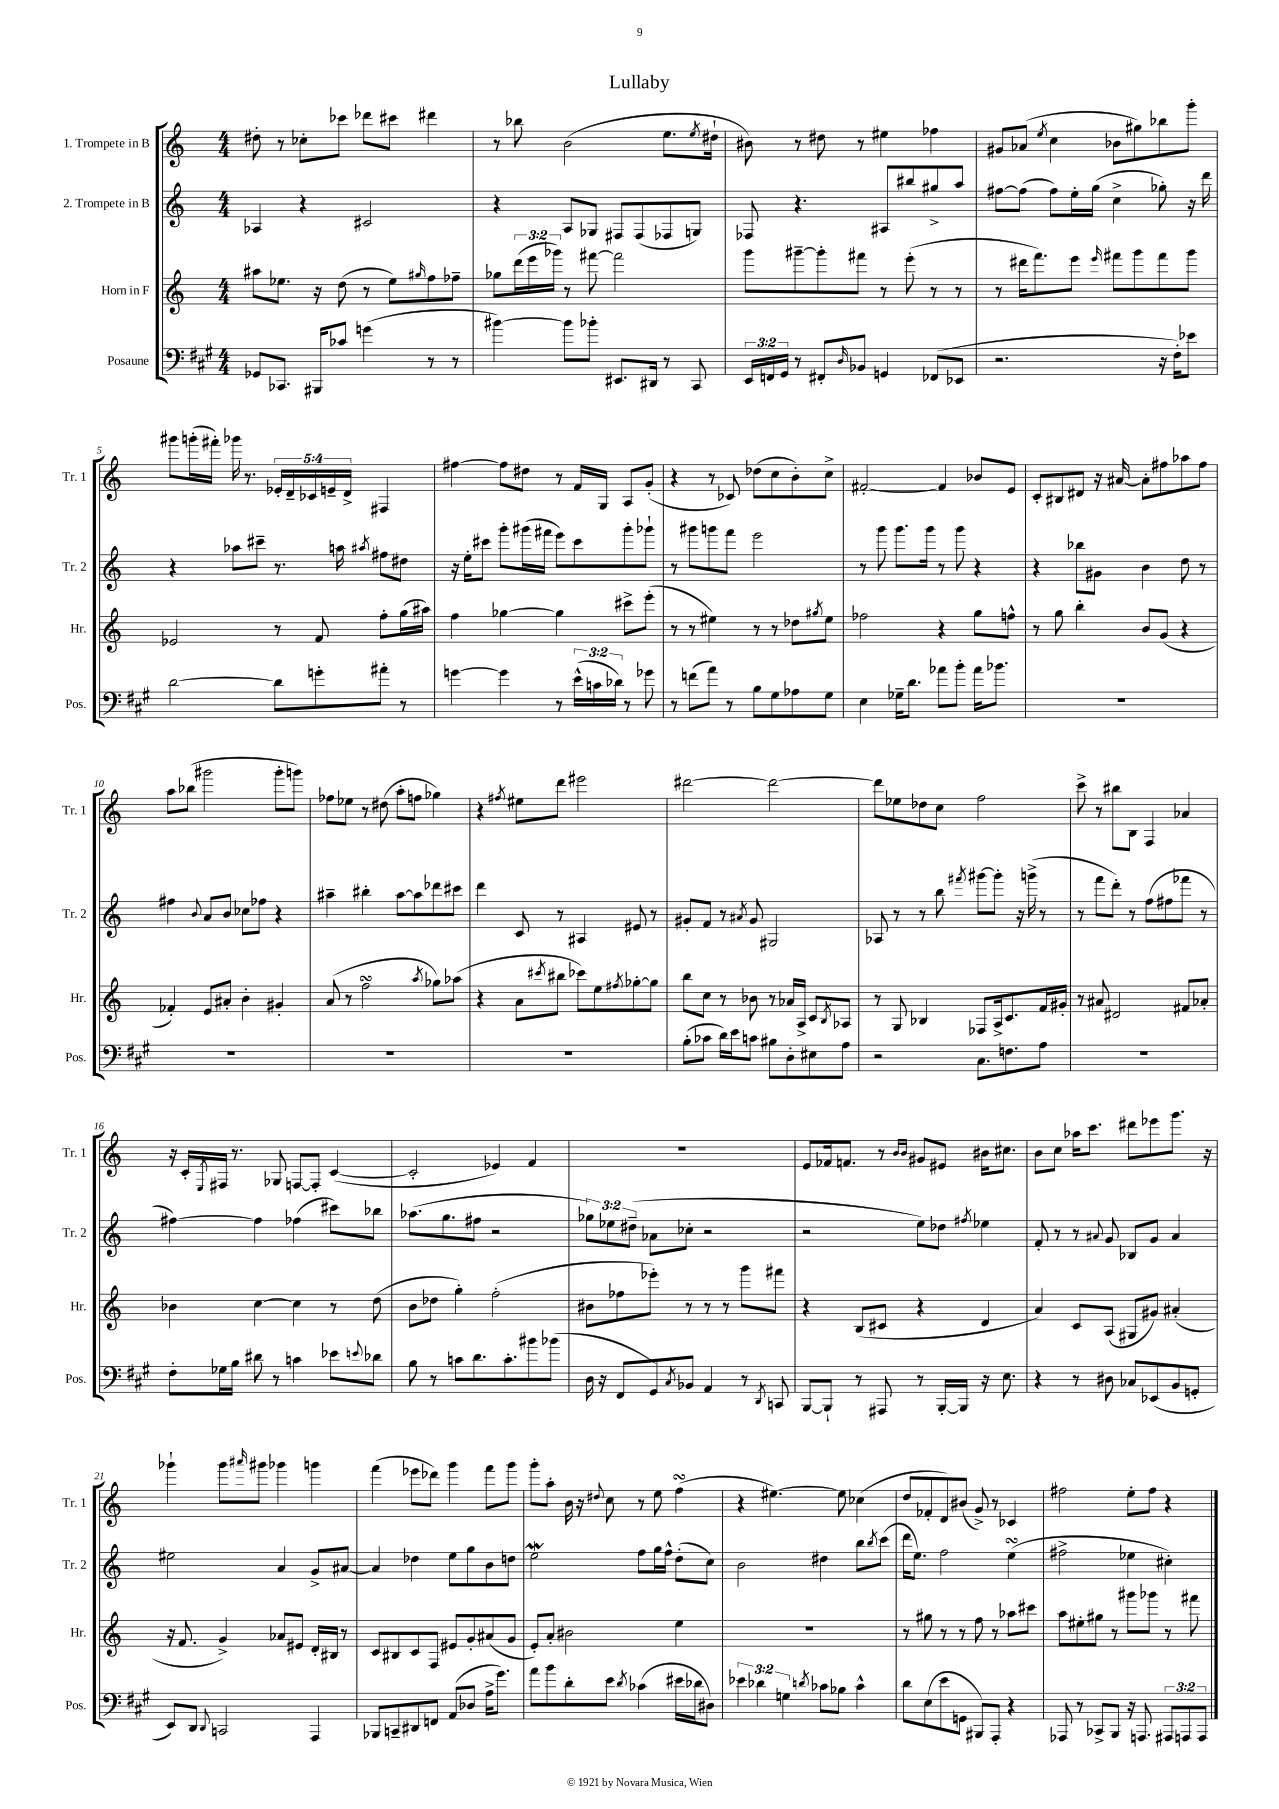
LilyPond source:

\header { title = "Lullaby" }
<<
\new StaffGroup <<
\new Staff = "s0" \with { instrumentName = "1. Trompete in B" shortInstrumentName = "Tr. 1" } {
    \clef treble \key c \major \numericTimeSignature \time 4/4 \override Staff.TupletNumber.text = #tuplet-number::calc-fraction-text
    dis''8-. r8 ces''8-. ces'''8 des'''8 cis'''8 dis'''4 |
    r8 bes''8 b'2( e''8. \acciaccatura { e''8 } dis''16-! |
    bis'8) r8 dis''8 r8 eis''4 fes''4 |
    gis'8 aes'8( \acciaccatura { e''8 } c''4 bes'8 gis''8) bes''8 g'''8-. |
    gis'''8 g'''16-.( fis'''16-.) ges'''16 r8. \tuplet 5/4 { ees'16-. d'16-- ces'16 e'16-- d'16-> } fis4 |
    fis''4~ fis''8 dis''8 r8 f'16 g16 a8 g'8-.( |
    r4 r8 ces'8) des''8( c''8 b'8-.) c''8-> |
    fis'2~-. fis'4 bes'8 e'8 |
    c'8-. bis8 dis'8 r16 ais'16~ ais'8-. fis''8 aes''8 fis''8 |
    a''8 bes''8( gis'''2 gis'''8-. g'''8) |
    fes''8 ees''8 r8 dis''8( a''8-. f''8 ges''4) |
    r4 \acciaccatura { fis''8 } eis''8 d'''8 eis'''2 |
    dis'''2~ dis'''2~ |
    dis'''8 ees''8 des''8 c''8 f''2 |
    c'''8-> r8 bis''8 b8 f4 aes'4 |
    r16 c'16-. \acciaccatura { e8 } fis16 r8. ges8 f8~ f8-. c'4~( |
    c'2-. ees'4) f'4 |
    R1 |
    e'8 fes'16 f'8. r8 \grace { b'16 b'16 } gis'8 eis'8 bis'16 cis''8. |
    b'8 c''8 aes''16 c'''8. dis'''8 ees'''8 g'''8. r16 |
    ges'''4-! ges'''8 \grace { ais'''16 } gis'''8 ges'''4 g'''4 |
    f'''4( ees'''8 des'''8) g'''4 f'''8 g'''8 |
    g'''8-. a''8-. b'16 r16 \appoggiatura { dis''8 } c''8 r8 e''8 f''4\turn( |
    r4 eis''4.~) eis''8 ces''4( |
    d''8 fes'8-. d'8) bis'8( g'8->) r8 ces'4 |
    fis''2 e''8-. fis''8 r4 \bar "|." |
}
\new Staff = "s1" \with { instrumentName = "2. Trompete in B" shortInstrumentName = "Tr. 2" } {
    \clef treble \key c \major \numericTimeSignature \time 4/4 \override Staff.TupletNumber.text = #tuplet-number::calc-fraction-text
    aes4 r4 cis'2 |
    r4 a8 ges8 fis8 fis8( fes8 g8) |
    fes8 r4. ais8 bis''8 gis''8-> a''8 |
    fis''8~ fis''8( fis''8) e''16-. g''16( c''4-> ges''8-.) r16 d'''16 |
    r4 aes''8 cis'''8-- r8. a''16 \acciaccatura { ais''8 } fis''8 dis''8 |
    r16 e''16-. cis'''8 g'''8-. gis'''16( fis'''16 e'''8) cis'''8 gis'''8-. ges'''8-! |
    r8 gis'''8 g'''8 f'''8 e'''2 |
    r8 g'''8 g'''8. g'''16 r8 g'''8 r4 |
    r4 bes''8 gis'8 b'4 d''8 r8 |
    fis''4 \appoggiatura { b'8 } a'8 b'8 ces''8 fes''8 r4 |
    ais''4-- bis''4-. ais''8~ ais''8 des'''8 cis'''8 |
    d'''4 c'8 r8 ais4 eis'8 r8 |
    gis'8-. f'8 r8 \acciaccatura { ais'8 } gis'8 gis2 |
    aes8 r8 r8 b''8 \acciaccatura { fis'''8 } gis'''8~ gis'''8-. r16 g'''16->( r8 |
    r8 f'''8 d'''8-.) r8 f''8( fis''8 fes'''8 r8 |
    fis''4~) fis''4 fes''4( cis'''8) bes''8 |
    aes''8.( g''8. fis''8 r2 |
    \tuplet 3/2 { ges''8) ees''8 dis''8--( } aes'8 ces''8-. r2 |
    r2 e''8) des''8 \acciaccatura { fis''8 } ees''4 |
    f'8-. r8 r8 \appoggiatura { ais'8 } g'8 bes8 g'8 ais'4 |
    eis''2 a'4 g'8-> ais'8~ |
    ais'4 des''4 e''8 g''8 b'8 d''8 |
    e''2\mordent f''8 g''16 f''16-^ d''8-.( c''8) |
    b'2 dis''4 b''8 \acciaccatura { b''8 } c'''8( |
    d'''16 e''8.) f''2 e''4\turn( |
    fis''2-> ees''4 cis''4-.) \bar "|." |
}
\new Staff = "s2" \with { instrumentName = "Horn in F" shortInstrumentName = "Hr." } {
    \clef treble \key c \major \numericTimeSignature \time 4/4 \override Staff.TupletNumber.text = #tuplet-number::calc-fraction-text
    ais''8 ees''8. r16 d''8( r8 ees''8) \grace { gis''16 } f''8 fes''8-- |
    ges''8 \tuplet 3/2 { d'''16( e'''16 ges'''16) } r8 fis'''8~ fis'''2 |
    g'''8 gis'''8~-- gis'''8-. fis'''8 r8 e'''8-.( r8 r8 |
    r8 dis'''16 f'''8.) e'''8 \grace { e'''16 } fis'''8 g'''8 fis'''8 g'''8 |
    ees'2 r8 f'8 f''8-. g''16( ais''16) |
    f''4 ges''4~ ges''4 cis'''8-> e'''8-.( |
    r8 r8 eis''4) r8 r8 des''8 \acciaccatura { gis''8 } eis''8 |
    fes''2 r4 g''8 f''8-^ |
    r8 g''8 b''4-. b'8 g'8( r4 |
    fes'4-.) e'8 ais'8-. b'4-. gis'4-. |
    a'8( r8 f''2\turn \acciaccatura { a''8 } ges''8) aes''8( |
    r4 a'8 \acciaccatura { cis'''8 } bis''8 ces'''8) e''8 \acciaccatura { fis''8 } ges''8~-. ges''8 |
    b''8 c''8 r8 bes'8 r8 aes'16 a16-> c'8 \acciaccatura { b8 } aes8 |
    r8 g8 bes4 fes8 a16-> c'8. f'16 gis'16-. |
    r8 ais'8 dis'2 fis'8 aes'8-. |
    bes'4 c''4~ c''4 r8 d''8( |
    b'8 des''8 g''4-.) f''2-.( |
    bis'8 fes''8 ees'''8-.) r8 r8 r8 g'''8 fis'''8 |
    r4 b8( cis'8 r4 d'4 |
    a'4) c'8 a8( gis8 gis'8) ais'4-.( |
    r16 f'8. g'4->) aes'8 eis'8 d'16-. bis16 r8 |
    c'8 bis8 c'8 f8 eis'8 g'8-. ais'8( g'8 |
    e'8-.) a'8-. bis'2 e''4 |
    R1 |
    r8 gis''8 r8 r8 f''8 r8 aes''8 cis'''8 |
    a''8 eis''8-. gis''8 r8 gis'''8 ges'''8 r8 fis'''8 \bar "|." |
}
\new Staff = "s3" \with { instrumentName = "Posaune" shortInstrumentName = "Pos." } {
    \clef bass \key a \major \numericTimeSignature \time 4/4 \override Staff.TupletNumber.text = #tuplet-number::calc-fraction-text
    ges,8 ces,8. bis,,16 ces'8 g'4( r8 r8 |
    bis'4~) bis'8 bes'8-. eis,8. dis,16 r8 cis,8 |
    \tuplet 3/2 { e,16 f,16 gis,16 } r8 fis,8-. \grace { d16 } bes,8 g,4 fes,8( ees,8 |
    r2. r16 fis16-.) ees'8 |
    d'2~ d'8 g'8-. ais'8-. r8 |
    g'4~ g'4 r8 \tuplet 3/2 { e'16-^( c'16 des'16) } r8 ges'8 |
    r8 f'8( a'8) r8 b8 gis8 aes8 gis8 |
    e4 ges16-- d'8. aes'8 b'8-. aes'16 bes'8. |
    R1 |
    R1 |
    R1 |
    R1 |
    b8-.( ces'8 d'16) e'16 c'8 bis8 d8-. eis8 a8 |
    r2 cis8. f8. a8 |
    R1 |
    fis8-. ges16 b16 dis'8 r8 c'4 ees'8 \appoggiatura { e'8 } des'8 |
    b8 r8 c'8 d'8. c'8.-. bis'8 bes'8( |
    d16 r16 fis,8 gis,8) \acciaccatura { cis8 } bes,8 a,4 r8 \acciaccatura { d,8 } c,8 |
    b,,8~ b,,8-! r8 ais,,8 r8 b,,16~-. b,,16 r16 e8. |
    r4 r8 dis8 ces8 ees,8( b,8 g,8-. |
    e,8) d,8 \appoggiatura { d,8 } c,2 a,,4 |
    bes,,8 c,8-- dis,8 f,8 a,8( des8 a16-> gis'8.) |
    a'8 b'8 d'8-. e'8 \acciaccatura { d'8 } ces'4( eis'16 des'16 dis8) |
    \tuplet 3/2 { ees'4 des'4 g4 } \acciaccatura { d'8 } ces'8 bes8 ces'4-^ |
    d'8 e8( e'8 g,8 bis,,8) a,,8-. r4 |
    aes,,8 r8 ces,8-> b,,8 r16 a,,8. \tuplet 3/2 { ais,,8 a,,8 a,,8 } \bar "|." |
}
>>
>>
